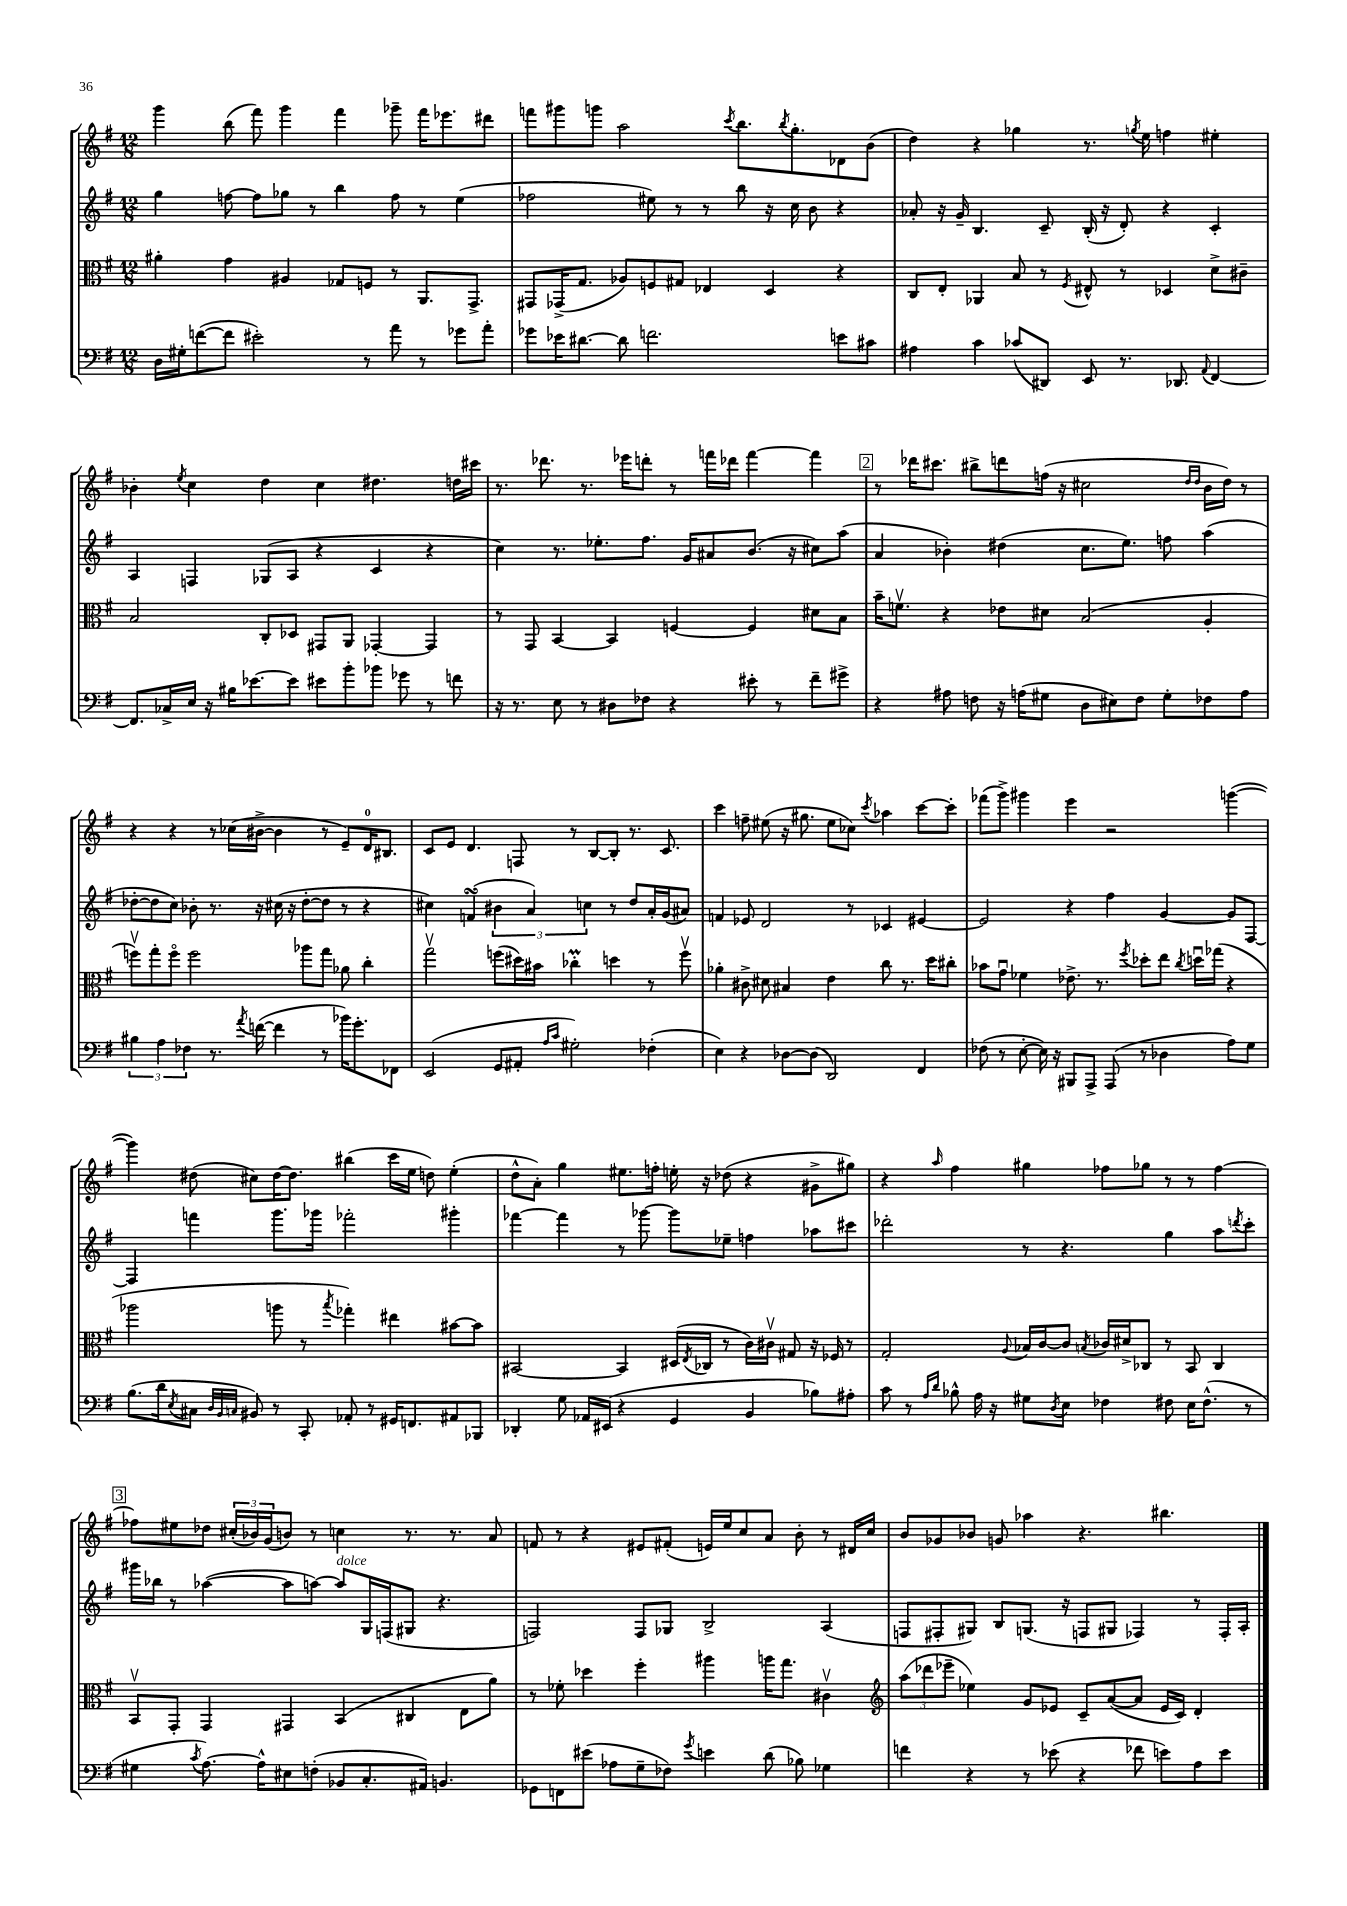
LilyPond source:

<<
\new StaffGroup <<
\new Staff = "s0" {
    \clef treble \key g \major \numericTimeSignature \time 12/8
    g'''4 b''8( fis'''8) g'''4 fis'''4 ges'''8-- fis'''16 ees'''8. dis'''8 |
    f'''8 gis'''8 g'''8 a''2 \acciaccatura { c'''8 } b''8. \acciaccatura { b''8 } g''8.-. des'8 b'8( |
    d''4) r4 ges''4 r8. \acciaccatura { g''8 } e''16 f''4 eis''4-. |
    bes'4-. \acciaccatura { e''8 } c''4 d''4 c''4 dis''4. d''16 cis'''16 |
    r8. des'''8. r8. ees'''16 d'''8-. r8 f'''16 des'''16 f'''4~ f'''4 |
    \mark \markup { \box "2" } r8 des'''16 cis'''8. bis''8-> d'''8 f''16( r16 cis''2 \grace { d''16 d''16 } b'16 d''16) r8 |
    r4 r4 r8 ces''16( bis'16~-> bis'4 r8 e'8--) d'16-0 bis8. |
    c'8 e'8 d'4. f8 r8 b8~ b8-. r8. c'8. |
    c'''4 f''8-- eis''8( r16 gis''8. eis''8 ces''8) \acciaccatura { c'''8 } aes''4 c'''8~ c'''8-. |
    fes'''8( g'''8->) gis'''4 e'''4 r2 g'''4~( |
    g'''4) dis''8( cis''8) dis''16~ dis''8. bis''4( c'''16 e''16 d''8) e''4-.( |
    d''8-^ a'8-.) g''4 eis''8. f''16-. e''16-. r16 des''8( r4 gis'8-> gis''8) |
    r4 \grace { a''16 } fis''4 gis''4 fes''8 ges''8 r8 r8 fes''4~ |
    \mark \markup { \box "3" } fes''8 eis''8 des''8 \tuplet 3/2 { cis''16-.( bes'16) g'16( } b'8) r8 c''4 r8. r8. a'8 |
    f'8 r8 r4 eis'8 fis'8-.( e'16) e''16 c''8 a'8 b'8-. r8 dis'16 c''16 |
    b'8 ges'8 bes'8 g'8 aes''4 r4. bis''4. \bar "|." |
}
\new Staff = "s1" {
    \clef treble \key g \major \numericTimeSignature \time 12/8
    g''4 f''8~ f''8 ges''8 r8 b''4 f''8 r8 e''4( |
    fes''2 eis''8) r8 r8 b''8 r16 c''16 b'8 r4 |
    aes'8-. r16 g'16-- b4. c'8-- b16-.( r16 d'8-.) r4 c'4-. |
    a4 f4 ges8( a8 r4 c'4 r4 |
    c''4) r8. ees''8.-. fis''8. g'16 ais'8 b'8.( r16 cis''8) a''8( |
    \mark \markup { \box "2" } a'4 bes'4-.) dis''4( c''8. e''8.) f''8 a''4( |
    des''8~-. des''8 c''8) bes'8-. r8. r16 cis''16( r16 des''8~-. des''8 r8 r4 |
    cis''4) f'4\turn( \tuplet 3/2 { bis'4 a'4) c''4 } r8 d''8 a'16-. g'16( ais'8) |
    f'4 ees'8 d'2 r8 ces'4 eis'4~ |
    eis'2 r4 fis''4 g'4~ g'8 fis8~ |
    fis4 f'''4 g'''8. ges'''16 fes'''2-. gis'''4-. |
    fes'''4~ fes'''4 r8 ges'''8~ ges'''8 ees''8-- f''4 aes''8 cis'''8 |
    des'''2-. r8 r4. g''4 a''8 \acciaccatura { d'''8 } c'''8-. |
    \mark \markup { \box "3" } gis'''16 bes''16 r8 aes''4~( aes''8 a''8~) a''8^\markup { \italic "dolce" } g16 f16( gis8 r4. |
    f2) f8 ges8 b2-> a4( |
    f8 fis8-. gis8) b8 g8.( r16 f8 gis8 fes4) r8 fes16-. a16-. \bar "|." |
}
\new Staff = "s2" {
    \clef alto \key g \major \numericTimeSignature \time 12/8
    ais'4-. g'4 ais4 ges8 f8 r8 a,8. g,8.-> |
    gis,8 ges,16->( g8. aes8) f8 gis8 ees4 d4 r4 |
    c8 e8-. aes,4 b8 r8 \acciaccatura { fis8 } eis8-^ r8 des4 d'8-> cis'8-- |
    b2 c8-. des8 gis,8 a,8 ges,4~-. ges,4 |
    r8 g,8 b,4~ b,4 f4~ f4 dis'8 b8 |
    \mark \markup { \box "2" } b'16-- f'8.\upbow r4 ees'8 dis'8 b2( a4-. |
    f''8\upbow) g''8-. f''8\flageolet f''2 aes''8 g''8 aes'8 c''4-. |
    g''2\upbow f''8( dis''16) bis'16 ces''4-.\prall d''4 r8 f''8\upbow |
    aes'4-. cis'8-> dis'8 bis4 e'4 c''8 r8. d''16 cis''8-. |
    bes'8 g'8\downbow fes'4 ees'8.-> r8. \acciaccatura { fis''8 } des''8-. e''8 \acciaccatura { c''8 } d''16\downbow ges''16( r4 |
    aes''2 a''8 r8 \acciaccatura { b''8 } ges''4-.) eis''4 bis'8~ bis'8 |
    bis,2~ bis,4 dis16( \acciaccatura { e8 } ces16 r8 c'16) cis'16\upbow gis8 r16 fes16 r8 |
    g2-. \appoggiatura { a8 } bes16 c'16~ c'8 \acciaccatura { b8 } ces'16 dis'16-> ces8 r8 b,8 ces4 |
    \mark \markup { \box "3" } b,8\upbow g,8-. g,4 gis,4 b,4( cis4 e8 a'8) |
    r8 fes'8-. des''4 fis''4-. ais''4 a''16 g''8. cis'4\upbow |
    \clef treble \tuplet 3/2 { a''8( des'''8 ees'''8-- } ees''4) g'8 ees'8 c'8-- a'8~( a'8 ees'16 c'16) d'4-. \bar "|." |
}
\new Staff = "s3" {
    \clef bass \key g \major \numericTimeSignature \time 12/8
    d16 gis16-. f'8~( f'8 eis'2-.) r8 a'8 r8 ges'8 a'8-. |
    ges'8 ees'16 dis'8.~ dis'8 f'2. e'8 cis'8 |
    ais4 c'4 ces'8( dis,8) e,8 r8. des,8. \appoggiatura { a,8 } fis,4~ |
    fis,8. ces16-> e16 r16 bis16 ees'8.~ ees'8 eis'8 b'8-. bes'8 ges'8 r8 f'8 |
    r16 r8. e8 r8 dis8 fes8 r4 eis'8-. r8 fis'8-- gis'8-> |
    \mark \markup { \box "2" } r4 ais8 f8 r16 a16( gis8 d8 eis8) f8 gis8-. fes8 a8 |
    \tuplet 3/2 { bis4 a4 fes4 } r8. \acciaccatura { a'8 } f'16~( f'4 r8 bes'16) g'8.-. fes,8 |
    e,2( g,8 ais,8-. \grace { a16 c'16 } gis2-.) fes4-.( |
    e4) r4 des8~ des8( d,2) fis,4 |
    fes8( r8 e8~-. e16) r16 bis,,8 a,,8-> a,,8( r8 des4 a8) g8 |
    b8.( d'16 \acciaccatura { e8 } cis8 \grace { d32 b,32 c32 } bis,8) r8 c,8-. aes,8-. r8 gis,16 f,8. ais,8 bes,,8 |
    des,4-. g8 aes,16 eis,16( r4 g,4 b,4 bes8) ais8-. |
    c'8 r8 \grace { a16 d'16 } bes8-^ a16 r16 gis8 \acciaccatura { d8 } e8 fes4 fis8 e16 fis8.-^( r8 |
    \mark \markup { \box "3" } gis4 \acciaccatura { c'8 } a8.~) a16-^ eis8 f8-.( bes,8 c8.-. ais,16) b,4. |
    ges,8 f,8 eis'8( aes8 g8-- fes8) \acciaccatura { g'8 } e'4 d'8( bes8) ges4 |
    f'4 r4 r8 ees'8( r4 fes'8 e'8) a8 e'8 \bar "|." |
}
>>
>>
\layout { \context { \Score \remove "Bar_number_engraver" } }
